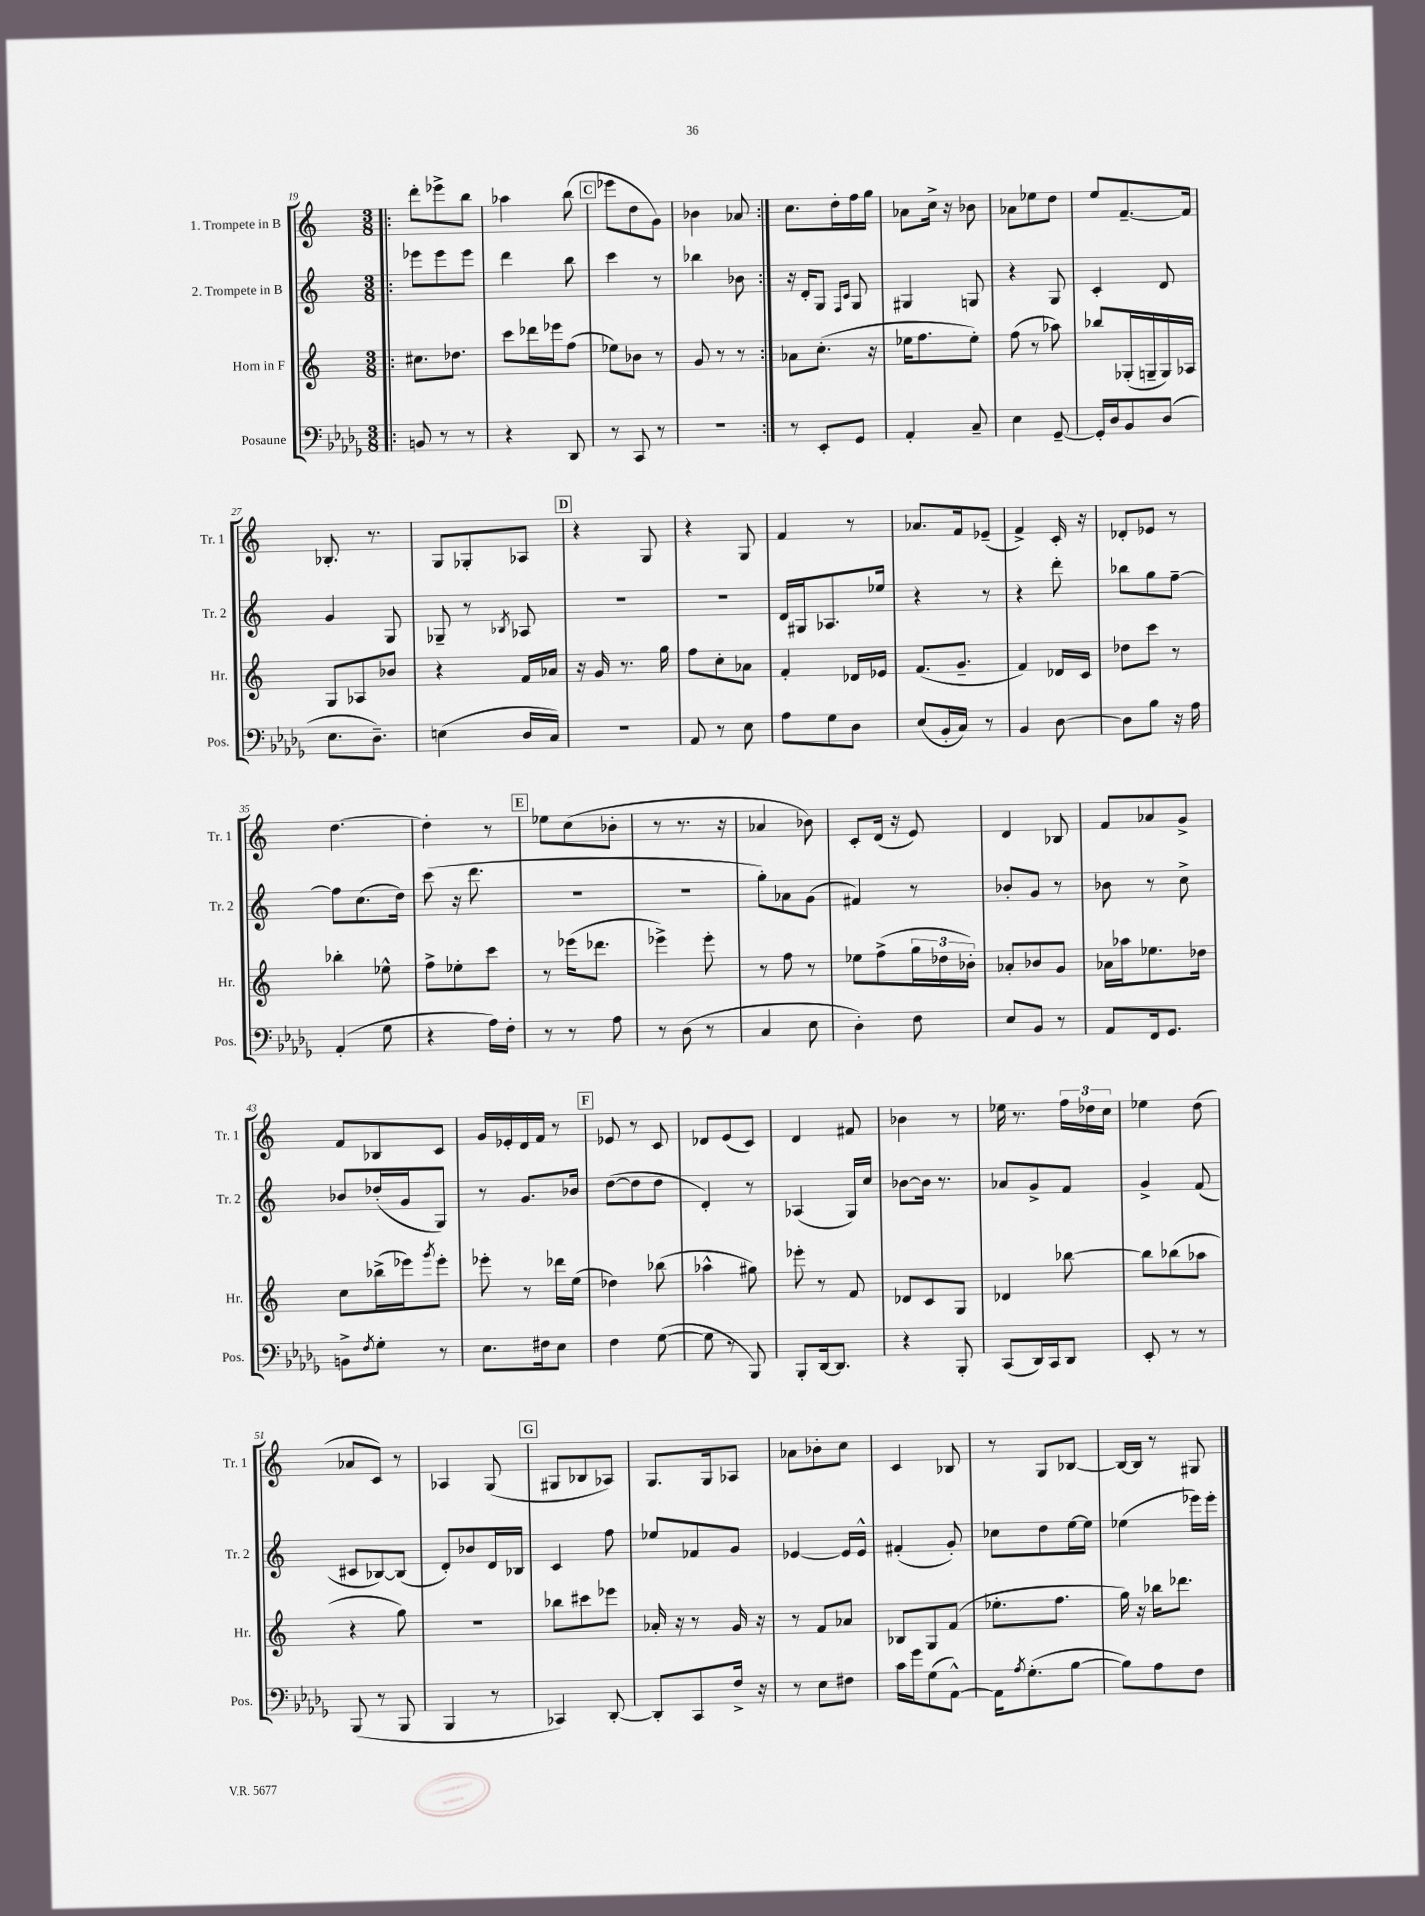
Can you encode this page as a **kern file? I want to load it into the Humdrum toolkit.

**kern	**kern	**kern	**kern
*staff4	*staff3	*staff2	*staff1
*clefF4	*clefG2	*clefG2	*clefG2
*k[b-e-a-d-g-]	*k[]	*k[]	*k[]
*M3/8	*M3/8	*M3/8	*M3/8
=!|:	=!|:	=!|:	=!|:
8BB	8.cc#	8eee-	8ddd'
8r	.	8eee-	8eee-^
.	8.dd-	.	.
8r	.	8eee-	8bb
=	=	=	=
4r	8ccc	4ddd	4aa-
.	16ddd-	.	.
.	16eee-	.	.
8DD-	(8ff	8bb	(8bb
=	=	=	=
8r	8ee-)	4ccc	8eee-
8CC	8b-	.	8dd
8r	8r	8r	8g)
=	=	=	=
4.r	8g	4bb-	4b-
.	8r	.	.
.	8r	8b-	8a-
=:|!	=:|!	=:|!	=:|!
8r	8a-	16r	8.cc
.	.	16d'	.
8EE-'	(8.cc'	8G	.
.	.	.	16dd'
.	.	16qqF	.
.	.	16qqc	.
8GG-	.	8G	16ff
.	16r	.	16gg
=	=	=	=
4AA-'	16ee-	4G#	8a-
.	8.ff	.	.
.	.	.	16cc^
.	.	.	16r
8C~	8ee-')	8G	8b-
=	=	=	=
4E-	(8ff	4r	8a-
.	8r	.	8ee-
[8GG-~	8aa-)	8G	8dd
=	=	=	=
16GG-']	8bb-	4c'	8ee
16D-	.	.	.
8BB-	(16G-'	.	[8.f~
.	16G~	.	.
(8D-	16G)	8d	.
.	16A-	.	16f]
=	=	=	=
8.E-	8G	4g	8.B-'
.	8A-	.	.
8.D-~)	.	.	8.r
.	8b-	8G	.
=	=	=	=
(4E	4r	8G-~	8G
.	.	8r	8G-'
.	.	8qB-	.
16D-	16f	8A-	8A-
16C)	16a-	.	.
=	=	=	=
4.r	16r	4.r	4r
.	16g	.	.
.	8.r	.	.
.	.	.	8G
.	16gg	.	.
=	=	=	=
8AA-	8ff	4.r	4r
8r	8cc'	.	.
8E-	8a-	.	8G
=	=	=	=
8A-	4f'	16d	4f
.	.	16G#	.
8G-	.	8.A-	.
8D-	16d-	.	8r
.	16e-	16ee-	.
=	=	=	=
(8E-	(8.f	4r	8.a-
16BB-'	.	.	.
16C)	8.g~	.	16f
8r	.	8r	(8e-~
=	=	=	=
4BB-	4f)	4r	4f^)
[8D-	16d-	8ddd'	16c'
.	16c	.	16r
=	=	=	=
8D-]	8dd-	8bb-	8d-'
8B-	8ccc	8gg	8e-
16r	8r	[8ff~	8r
16A-	.	.	.
=	=	=	=
(4AA-'	4bb-'	8ff]	[4.dd
.	.	(8.cc	.
8G-	8ee-^^	.	.
.	.	16dd)	.
=	=	=	=
4r	8ff^	(8ccc	4dd']
.	8ee-'	16r	.
.	.	8.ddd	.
16A-)	8ccc	.	8r
16F'	.	.	.
=	=	=	=
8r	8r	4.r	8ee-
8r	(16eee-	.	(8cc
.	8.ddd-	.	.
8A-	.	.	8b-'
=	=	=	=
8r	4eee-^)	4.r	8r
(8D-	.	.	8.r
8r	8eee-'	.	.
.	.	.	16r
=	=	=	=
4C	8r	8gg')	4a-
.	8ff	8a-	.
8E-	8r	(8g	8b-)
=	=	=	=
4D-')	8ee-	4f#)	8c'
.	(8ff^	.	(16d
.	.	.	16r
8F	24gg	8r	8e)
.	24dd-	.	.
.	24b-')	.	.
=	=	=	=
8E-	8a-'	8b-'	4d
8BB-	8b-	8g	.
8r	8g	8r	8B-
=	=	=	=
8AA-	16a-	8b-	8f
.	16aa-	.	.
16FF	8.ee-	8r	8a-
8.GG-	.	.	.
.	.	8cc^	8g^
.	16dd-	.	.
=	=	=	=
8BB^	8cc	8b-	8f
8qF	.	.	.
8G-'	(16bb-^	(16dd-'	8B-
.	16eee-)	16g	.
.	8qggg	.	.
8r	8eee-'	8G)	8c
=	=	=	=
8.E-	8eee-'	8r	16g
.	.	.	16e-'
.	8r	8.g	16d
16F#	.	.	16f
8E-	16ddd-	.	8r
.	(16ee	16b-	.
=	=	=	=
4F	4dd-)	([8dd	8e-
.	.	8dd]	8r
([8G-	(8bb-	8dd	8c
=	=	=	=
8G-]	4aa-^^	4d')	8d-
8r	.	.	(8e
8BBB-)	8gg#)	8r	8c)
=	=	=	=
8BBB-'	8eee-'	(4A-	4d
[16DD-	8r	.	.
8.DD-]	.	.	.
.	8f	16G)	8f#
.	.	16cc	.
=	=	=	=
4r	8d-	[8b-	4b-
.	8c	16b-]	.
.	.	8.r	.
8BBB-'	8G	.	8r
=	=	=	=
(8CC	4d-	8a-	16ee-
.	.	.	8.r
16DD-)	.	8g^	.
16CC	.	.	.
8DD-	[8bb-	8f	24ff
.	.	.	24dd-
.	.	.	24cc
=	=	=	=
8EE-'	8bb-]	4g^	4ee-
8r	(8bb-	.	.
8r	8aa-	(8f	(8dd
=	=	=	=
(8BBB-	4r	8c#	8a-
8r	.	[8B-)	8c)
8BBB-	8gg)	(8B-]	8r
=	=	=	=
4BBB-	4.r	8d')	4A-
.	.	8b-	.
8r	.	16d	(8G
.	.	16B-	.
=	=	=	=
4CC-)	8bb-	4c	8G#
.	8ccc#	.	8B-
[8DD-'	8eee-	8ff	8A-)
=	=	=	=
8DD-']	16a-'	8ee-	8.G
.	16r	.	.
8CC	8r	8f-	.
.	.	.	16G
16F^	16g	8g	8A-
16r	16r	.	.
=	=	=	=
8r	8r	[4e-	8a-
8E-	8f	.	8b-'
8F#	8a-	16e-]	8cc
.	.	16e-^^	.
=	=	=	=
16c	8B-	(4f#'	4c
16g-	.	.	.
(8G-	8G	.	.
[8AA-^^)	(8f	8g')	8B-
=	=	=	=
16AA-]	8.ee-'	8cc-	8r
8qA-	.	.	.
(8.G-'	.	.	.
.	.	8dd	8G
.	8.ff	.	.
[8B-	.	[16ee	[8B-
.	.	16ee]	.
=	=	=	=
8B-])	16gg)	(4ee-	16B-_
.	16r	.	16B-]
8A-	16bb-	.	8r
.	8.ddd-	.	.
8F	.	16eee-)	8G#
.	.	16eee-'	.
==	==	==	==
*-	*-	*-	*-
